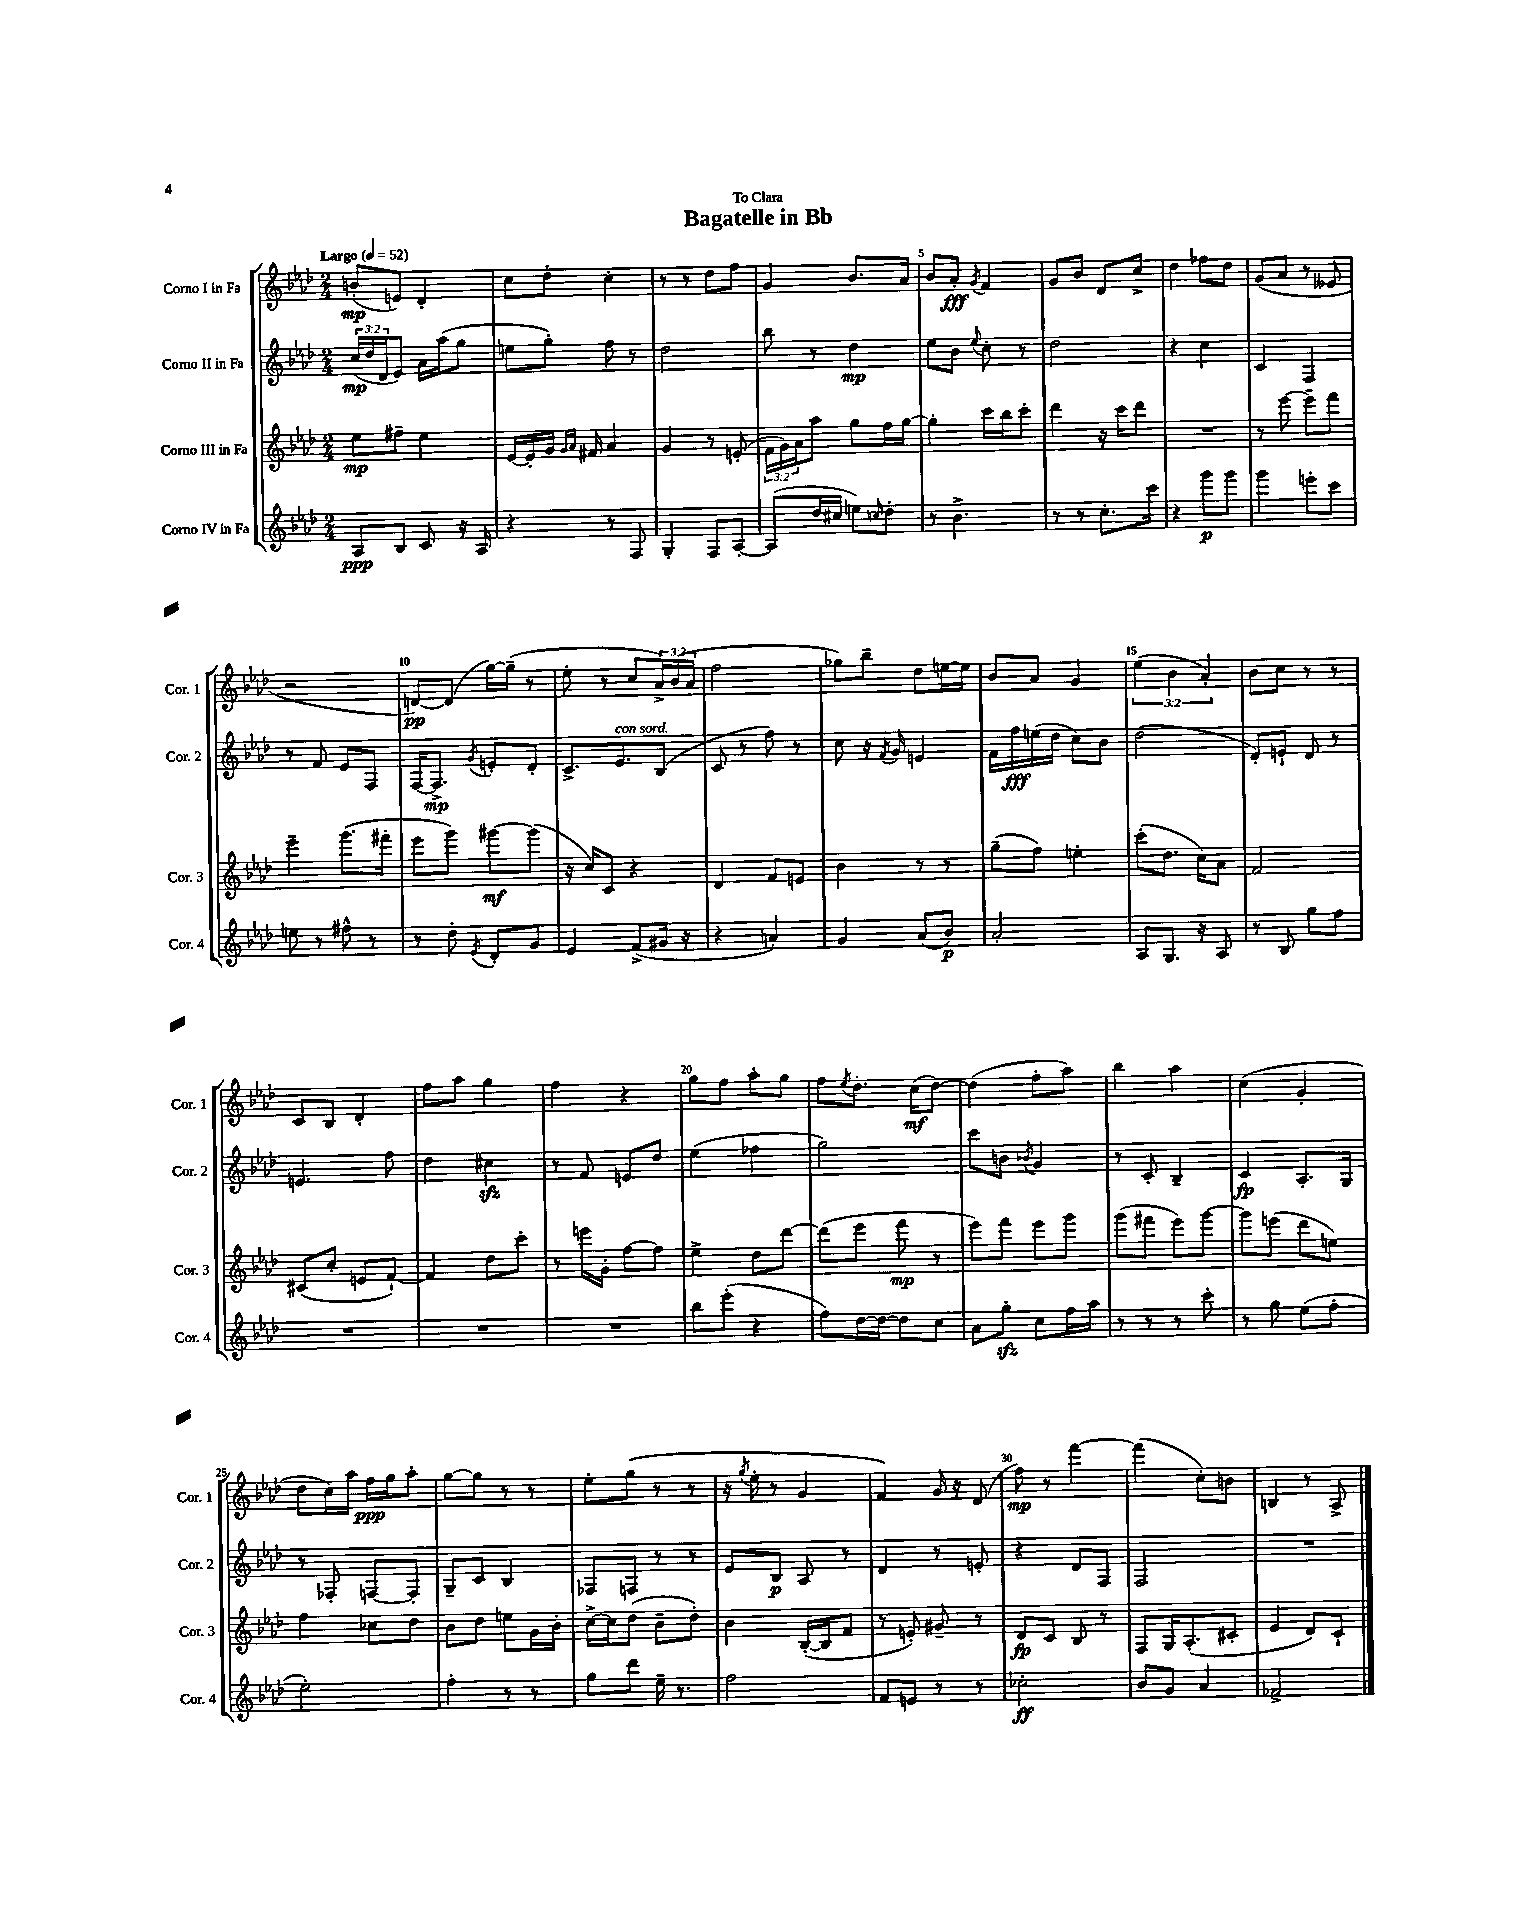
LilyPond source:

\header { title = "Bagatelle in Bb" dedication = "To Clara" }
<<
\new StaffGroup <<
\new Staff = "s0" \with { instrumentName = "Corno I in Fa" shortInstrumentName = "Cor. 1" } {
    \clef treble \key aes \major \numericTimeSignature \time 2/4 \override Staff.TupletNumber.text = #tuplet-number::calc-fraction-text \tempo "Largo" 4 = 52
    b'8-.\mp( e'8) des'4-. |
    c''8 des''8-. c''4-. |
    r8 r8 des''8 f''8 |
    g'4 bes'8. aes'16 |
    bes'8 aes'8-.\fff \acciaccatura { g'8 } f'4 |
    g'8 bes'8 des'8 c''8-> |
    des''4 fes''8 des''8 |
    g'8( aes'8 r8 eeses'8 |
    r2 |
    d'8~\pp) d'8( g''16~) g''16--( r8 |
    ees''8-. r8 c''8 \tuplet 3/2 { aes'16->) bes'16( aes'16 } |
    f''2 |
    ges''8) bes''8-- des''8 e''16~ e''16 |
    bes'8 aes'8 g'4 |
    \tuplet 3/2 { ees''4( bes'4 aes'4-.) } |
    bes'8 c''8 r8 r8 |
    c'8 bes8 des'4-. |
    f''8 aes''8 g''4 |
    f''4 r4 |
    g''8 f''8 aes''8-. g''8 |
    f''8 \acciaccatura { ees''8 } des''8.-. c''16\mf( des''8~) |
    des''4( f''8-. aes''8) |
    bes''4 aes''4 |
    c''4( g'4-. |
    des''8 c''16) aes''16 f''16\ppp g''16 aes''8-. |
    g''8~ g''8 r8 r8 |
    ees''8-. g''8( r8 r8 |
    r16 \acciaccatura { g''8 } ees''16-. r8 g'4 |
    f'4) g'16 r16 des'8( |
    f''8\mp) r8 f'''4~ |
    f'''4( c''8-.) b'8 |
    b4 r8 aes8-> \bar "|." |
}
\new Staff = "s1" \with { instrumentName = "Corno II in Fa" shortInstrumentName = "Cor. 2" } {
    \clef treble \key aes \major \numericTimeSignature \time 2/4 \override Staff.TupletNumber.text = #tuplet-number::calc-fraction-text
    \tuplet 3/2 { c''16\mp( des''16 des'16 } ees'8) aes'16 aes''16( g''8 |
    e''8 g''8-.) f''8 r8 |
    des''2 |
    bes''8 r8 des''4\mp |
    ees''8 bes'8 \appoggiatura { ees''8 } c''8-. r8 |
    des''2 |
    r4 c''4 |
    c'4 f4 |
    r8 f'8 ees'8 f8 |
    f16~ f8.->\mp \acciaccatura { g'8 } e'8-. des'8-. |
    c'8.-> ees'8.^\markup { \italic "con sord." } bes8( |
    c'8 r8 f''8) r8 |
    c''8 r16 \acciaccatura { f'8 } g'16 e'4 |
    f'16 f''16\fff e''16( des''16 c''8) bes'8 |
    des''2( |
    des'8-.) e'8-! des'8 r8 |
    e'4. f''8 |
    des''4 cis''4\sfz |
    r8 f'8 e'8 des''8 |
    ees''4( fes''4 |
    g''2) |
    c'''8 b'8 \acciaccatura { bes'8 } g'4 |
    r8 c'8-. bes4-- |
    c'4\fp aes8.-. g16 |
    r8 fes8-. f8~ f8-. |
    g8-- c'8 bes4 |
    fes8 f8 r8 r8 |
    ees'8 bes8\p aes8 r8 |
    des'4 r8 e'8-. |
    r4 des'8 f8 |
    f2 |
    R2 \bar "|." |
}
\new Staff = "s2" \with { instrumentName = "Corno III in Fa" shortInstrumentName = "Cor. 3" } {
    \clef treble \key aes \major \numericTimeSignature \time 2/4 \override Staff.TupletNumber.text = #tuplet-number::calc-fraction-text
    ees''8\mp fis''8-- ees''4 |
    ees'16~ ees'16-. g'16 \grace { g'16 aes'16 } fis'16 aes'4 |
    g'4 r8 e'8-.( |
    \tuplet 3/2 { f'16 g'16) aes'16 } aes''8 g''8 f''16 g''16~ |
    g''4-. c'''16 bes''16 c'''8-. |
    des'''4 r16 c'''16 des'''8 |
    R2 |
    r8 ees'''8~ ees'''8-- f'''8 |
    ees'''4-- g'''8.( fis'''16-. |
    ees'''8 g'''8) gis'''8~\mf gis'''8( |
    r16 c''16) c'8 r4 |
    des'4 f'8 e'8 |
    bes'4 r8 r8 |
    g''8--( f''8) e''4-. |
    c'''8-.( des''8. c''16) aes'8 |
    f'2 |
    cis'8( c''8-. e'8 f'8~-!) |
    f'4 des''8 c'''8-. |
    r8 e'''16 g'16-. f''8~ f''8 |
    ees''4-> des''8 des'''8~ |
    des'''8( ees'''8 f'''8\mp r8 |
    ees'''8) f'''8 ees'''8 g'''8 |
    g'''8( fis'''8 ees'''8) g'''8~ |
    g'''8 e'''8( des'''8 e''8) |
    f''4 ces''8 des''8 |
    bes'8 des''8 e''8 g'16 bes'16-. |
    c''16~-> c''16 des''8( bes'8-- des''8-.) |
    bes'4 bes16~-.( bes16 f'8 |
    r8 e'8-.) gis'8-- r8 |
    des'8\fp c'8 bes8 r8 |
    f8 g16 aes8.-.( cis'8-. |
    ees'4 des'8) c'8-! \bar "|." |
}
\new Staff = "s3" \with { instrumentName = "Corno IV in Fa" shortInstrumentName = "Cor. 4" } {
    \clef treble \key aes \major \numericTimeSignature \time 2/4
    aes8\ppp bes8 c'8 r16 aes16 |
    r4 r8 f8 |
    g4-. f8 aes8~-. |
    aes8( des''16 cis''16 e''8) \grace { c''16 } des''8-. |
    r8 bes'4.-> |
    r8 r8 c''8.-. c'''16 |
    r4 g'''8\p g'''8 |
    g'''4 e'''8-. c'''8 |
    e''8 r8 fis''8-^ r8 |
    r8 des''8-. \acciaccatura { ees'8 } des'8-. g'8 |
    ees'4 f'8->( gis'16 r16 |
    r4 a'4-.) |
    g'4 aes'8( bes'8\p) |
    aes'2-. |
    aes8 g8. r16 aes8 |
    r8 bes8 g''8 f''8 |
    R2 |
    R2 |
    R2 |
    bes''8 ees'''8-.( r4 |
    f''8) des''16~ des''16~ des''8 c''8 |
    aes'8 g''8-.\sfz c''8 f''16 aes''16 |
    r8 r8 r8 c'''8-. |
    r8 g''8 ees''8( f''8-. |
    ees''2-.) |
    f''4-. r8 r8 |
    g''8 des'''8 ees''16-- r8. |
    f''2 |
    f'8 e'8 r8 r8 |
    ces''2-.\ff |
    bes'8 g'8 aes'4 |
    fes'2-> \bar "|." |
}
>>
>>
\layout { \context { \Score \override BarNumber.break-visibility = ##(#f #t #t) barNumberVisibility = #(every-nth-bar-number-visible 5) } }
